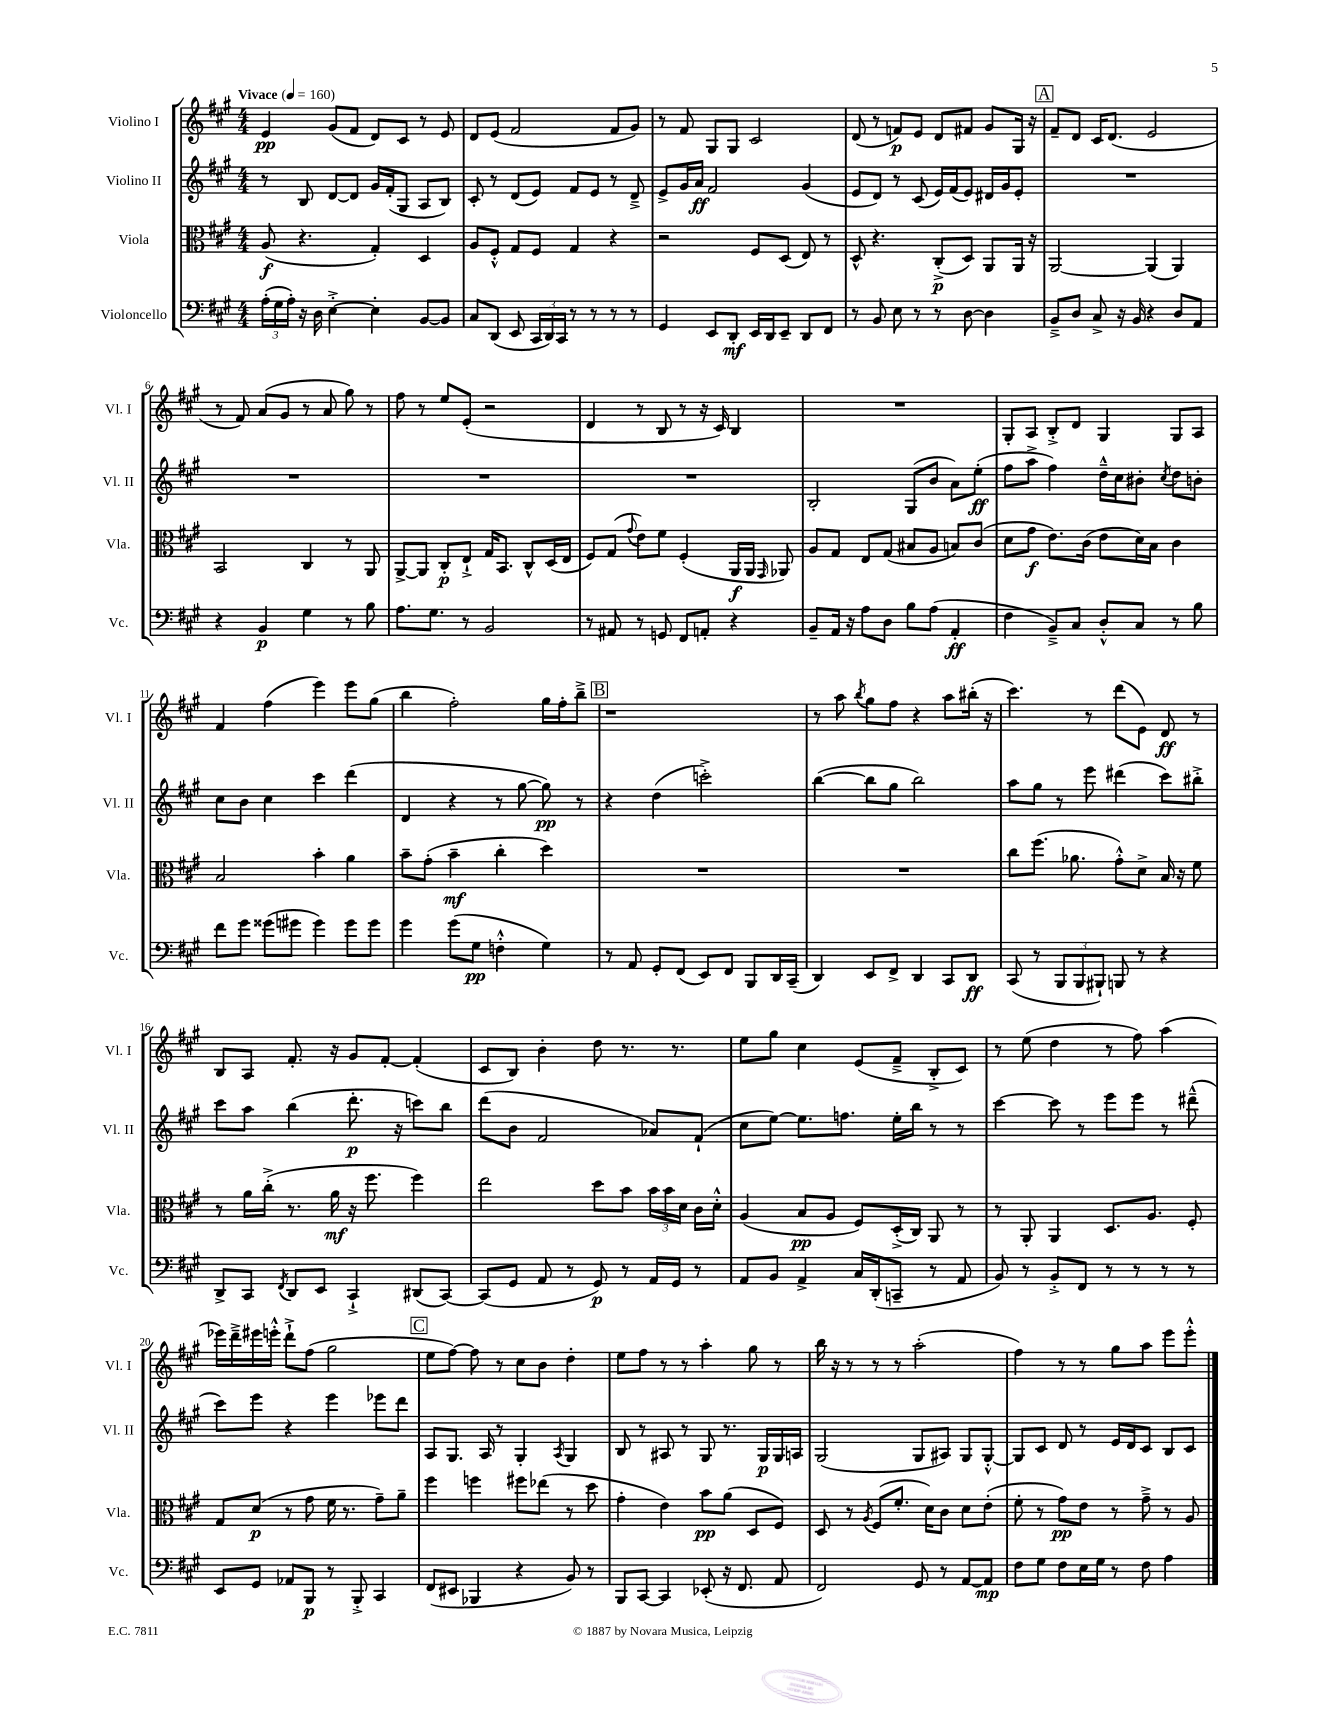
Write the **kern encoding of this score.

**kern	**dynam	**kern	**dynam	**kern	**dynam	**kern	**dynam
*part4	*part4	*part3	*part3	*part2	*part2	*part1	*part1
*staff4	*staff4	*staff3	*staff3	*staff2	*staff2	*staff1	*staff1
*I"Violoncello	*	*I"Viola	*	*I"Violino II	*	*I"Violino I	*
*I'Vc.	*	*I'Vla.	*	*I'Vl. II	*	*I'Vl. I	*
*clefF4	*	*clefC3	*	*clefG2	*	*clefG2	*
*k[f#c#g#]	*	*k[f#c#g#]	*	*k[f#c#g#]	*	*k[f#c#g#]	*
*M4/4	*	*M4/4	*	*M4/4	*	*M4/4	*
*MM160	*	*MM160	*	*MM160	*	*MM160	*
=1	=1	=1	=1	=1	=1	=1	=1
!	!	!	!	!	!	!LO:TX:a:B:t=Vivace	!
(24A'\LL	.	(8A/	f	8r	.	4e/	pp
24G#\	.	.	.	.	.	.	.
24A'\JJ)	.	.	.	.	.	.	.
16r	.	4.r	.	8B/	.	.	.
16D\	.	.	.	.	.	.	.
[4E'^\	.	.	.	[8d/L	.	(8g#/L	.
.	.	.	.	8d/J]	.	8f#/J	.
4E'\]	.	4G#'/)	.	16g#/LL	.	8d/L)	.
.	.	.	.	(16f#'/J	.	.	.
.	.	.	.	8G#/J	.	8c#/J	.
[8BB/L	.	4D/	.	8A/L	.	8r	.
8BB/J]	.	.	.	8B/J)	.	8e/	.
=2	=2	=2	=2	=2	=2	=2	=2
8C#/L	.	8A/L	.	8c#'/	.	8d/L	.
(8DD/J	.	8F#'^^/J	.	8r	.	(8e/J	.
8EE/	.	8G#/L	.	(8d/L	.	2f#/	.
24CC#/LL	.	8F#/J	.	8e/J)	.	.	.
24DD/)	.	.	.	.	.	.	.
24CC#/JJ	.	.	.	.	.	.	.
8r	.	4G#/	.	8f#/L	.	.	.
8r	.	.	.	8e/J	.	.	.
8r	.	4r	.	8r	.	8f#/L	.
8r	.	.	.	8d~^/	.	8g#/J)	.
=3	=3	=3	=3	=3	=3	=3	=3
4GG#/	.	2r	.	8e^/L	.	8r	.
.	.	.	.	16g#/L	.	8f#/	.
.	.	.	.	16a/JJ	ff	.	.
8EE/L	.	.	.	2f#/	.	8G#/L	.
8DD'/J	mf	.	.	.	.	8G#/J	.
16EE/LL	.	8F#/L	.	.	.	2c#/	.
16DD/J	.	.	.	.	.	.	.
8EE~/J	.	(8D/J	.	.	.	.	.
8DD/L	.	8E/)	.	(4g#/	.	.	.
8FF#/J	.	8r	.	.	.	.	.
=4	=4	=4	=4	=4	=4	=4	=4
8r	.	8D^^/	.	8e/L	.	(8d/	.
8BB/	.	4.r	.	8d/J)	.	8r	.
8E\	.	.	.	8r	.	8fn/L)	p
8r	.	.	.	(8c#/	.	8e/J	.
8r	.	(8C#'^/L	p	16e/LL)	.	8d/L	.
.	.	.	.	(16f#/J	.	.	.
[8D\	.	8D/J)	.	8e/J)	.	8f#X/J	.
4D\]	.	8AA/L	.	16d#X/LL	.	8g#/L	.
.	.	.	.	16g#/J	.	.	.
.	.	16AA/Jk	.	8e'/J	.	16G#/Jk	.
.	.	16r	.	.	.	16r	.
!!LO:REH:place=s1:t=A
=5	=5	=5	=5	=5	=5	=5	=5
8BB~^/L	.	[2AA/	.	1r	.	8f#~/L	.
8D/J	.	.	.	.	.	8d/J	.
8C#^/	.	.	.	.	.	16c#/KL	.
.	.	.	.	.	.	(8.d/J	.
16r	.	.	.	.	.	.	.
16BB/	.	.	.	.	.	.	.
4r	.	(4AA/]	.	.	.	2e/	.
8D/L	.	4AA/)	.	.	.	.	.
8AA/J	.	.	.	.	.	.	.
!!LO:LB:g=z
=6	=6	=6	=6	=6	=6	=6	=6
4r	.	2BB/	.	1r	.	8r	.
.	.	.	.	.	.	8f#/)	.
4BB/	p	.	.	.	.	(8a/L	.
.	.	.	.	.	.	8g#/J	.
4G#\	.	4C#/	.	.	.	8r	.
.	.	.	.	.	.	8a/	.
8r	.	8r	.	.	.	8gg#\)	.
8B\	.	8AA/	.	.	.	8r	.
=7	=7	=7	=7	=7	=7	=7	=7
8.A\L	.	[8AA^/L	.	1r	.	8ff#\	.
.	.	8AA/J]	.	.	.	8r	.
8.G#\J	.	.	.	.	.	.	.
.	.	8C#'/L	p	.	.	8ee/L	.
8r	.	8E`^/J	.	.	.	(8e'/J	.
2BB/	.	16G#/KL	.	.	.	2r	.
.	.	8.BB/J	.	.	.	.	.
.	.	8C#^^/L	.	.	.	.	.
.	.	(16D/L	.	.	.	.	.
.	.	16E/JJ	.	.	.	.	.
=8	=8	=8	=8	=8	=8	=8	=8
8r	.	8F#/L)	.	1r	.	4d/	.
8AA#X/	.	(8G#/J	.	.	.	.	.
.	.	8qqg#/	.	.	.	.	.
8r	.	8e\L)	.	.	.	8r	.
8GGn/	.	8f#\J	.	.	.	8B/	.
8FF#/L	.	(4F#'/	.	.	.	8r	.
8AAn'/J	.	.	.	.	.	16r	.
.	.	.	.	.	.	16c#/)	.
4r	.	16AA/LL	f	.	.	4B/	.
.	.	16AA/JJ	.	.	.	.	.
.	.	16qqGG#/	.	.	.	.	.
.	.	8AA-X/)	.	.	.	.	.
=9	=9	=9	=9	=9	=9	=9	=9
8BB~/L	.	8A/L	.	2B'/	.	1r	.
16AA/Jk	.	8G#/J	.	.	.	.	.
16r	.	.	.	.	.	.	.
8A\L	.	8E/L	.	.	.	.	.
8D\J	.	(8G#/J	.	.	.	.	.
8B\L	.	8B#X/L	.	(8G#/L	.	.	.
(8A\J	.	8A/J	.	8b/J	.	.	.
4AA'/	ff	8Bn/L)	.	8a\L)	.	.	.
.	.	(8c#/J	.	(8ee'\J	ff	.	.
=10	=10	=10	=10	=10	=10	=10	=10
4F#\	.	8d\L	.	8ff#\L	.	8G#'/L	.
.	.	8g#\J	f	8aa^\J	.	8A/J	.
8BB~^/L)	.	8.e\L)	.	4ff#\)	.	8B'^/L	.
8C#/J	.	.	.	.	.	8d/J	.
.	.	(16c#\Jk	.	.	.	.	.
8D'^^/L	.	8e\L	.	16dd~^^\LL	.	4G#/	.
.	.	.	.	16cc#\J	.	.	.
8C#/J	.	16d\L)	.	8b#X'\J	.	.	.
.	.	16B\JJ	.	.	.	.	.
.	.	.	.	8qcc#/	.	.	.
8r	.	4c#\	.	8dd\L	.	8G#/L	.
8B\	.	.	.	8bn'\J	.	8A/J	.
!!LO:LB:g=z
=11	=11	=11	=11	=11	=11	=11	=11
8f#\L	.	2B/	.	8cc#\L	.	4f#/	.
8g#\J	.	.	.	8b\J	.	.	.
(8g##X\L	.	.	.	4cc#\	.	(4ff#\	.
8g#X\J	.	.	.	.	.	.	.
4g#\)	.	4b'\	.	4ccc#\	.	4eee\)	.
8g#\L	.	4a\	.	(4ddd\	.	8eee\L	.
8g#\J	.	.	.	.	.	(8gg#\J	.
=12	=12	=12	=12	=12	=12	=12	=12
4g#\	.	8b~\L	.	4d/	.	4bb\	.
.	.	(8g#'\J	.	.	.	.	.
(8g#\L	.	4b~\	mf	4r	.	2ff#'\)	.
8G#\J	pp	.	.	.	.	.	.
4Fn'^^\	.	4cc#'\	.	8r	.	.	.
.	.	.	.	[8gg#\	.	.	.
4G#\)	.	4dd\)	.	8gg#\])	pp	16gg#\LL	.
.	.	.	.	.	.	16ff#'\J	.
.	.	.	.	8r	.	8bb~^\J	.
!!LO:REH:place=s1:t=B
=13	=13	=13	=13	=13	=13	=13	=13
8r	.	1r	.	4r	.	1r	.
8AA/	.	.	.	.	.	.	.
8GG#'/L	.	.	.	(4dd\	.	.	.
(8FF#/J	.	.	.	.	.	.	.
8EE/L)	.	.	.	2cccn'^\)	.	.	.
8FF#/J	.	.	.	.	.	.	.
8BBB/L	.	.	.	.	.	.	.
16DD/L	.	.	.	.	.	.	.
(16CC#~/JJ	.	.	.	.	.	.	.
=14	=14	=14	=14	=14	=14	=14	=14
4DD/)	.	1r	.	([4bb\	.	8r	.
.	.	.	.	.	.	8aa\	.
.	.	.	.	.	.	8qbb/	.
8EE/L	.	.	.	8bb\L]	.	8gg#\L	.
8FF#^/J	.	.	.	8gg#\J	.	8ff#\J	.
4DD/	.	.	.	2bb\)	.	4r	.
8CC#/L	.	.	.	.	.	8aa\L	.
8DD/J	ff	.	.	.	.	(16bb#X'\Jk	.
.	.	.	.	.	.	16r	.
=15	=15	=15	=15	=15	=15	=15	=15
(8CC#/	.	8cc#\L	.	8aa\L	.	4.ccc#\)	.
8r	.	(8.ff#\J	.	8gg#\J	.	.	.
12BBB/L	.	.	.	8r	.	.	.
.	.	8.a-X\	.	.	.	.	.
12BBB/	.	.	.	.	.	.	.
.	.	.	.	8eee\	.	8r	.
12BBB#X`/J)	.	.	.	.	.	.	.
8BBBn/	.	8g#'^^\L)	.	(4ddd#X\	.	(8ddd\L	.
8r	.	8d^\J	.	.	.	8e\J)	.
4r	.	16B/	.	8ccc#\L)	.	8d/	ff
.	.	16r	.	.	.	.	.
.	.	8f#\	.	8bb#X'^\J	.	8r	.
!!LO:LB:g=z
=16	=16	=16	=16	=16	=16	=16	=16
8DD^/L	.	8r	.	8ccc#\L	.	8B/L	.
8CC#/J	.	16a\LL	.	8aa\J	.	8A/J	.
.	.	(16cc#'^\JJ	.	.	.	.	.
8qFF#/	.	.	.	.	.	.	.
8DD/L	.	8.r	.	(4bb\	.	8.f#'/	.
8EE/J	.	.	.	.	.	.	.
.	.	16a\	mf	.	.	16r	.
4CC#`^/	.	16r	.	8.ddd'\	p	8g#/L	.
.	.	8.ff#\	.	.	.	.	.
.	.	.	.	.	.	[8f#'/J	.
.	.	.	.	16r	.	.	.
(8DD#X/L	.	4ff#\)	.	8cccn\L)	.	(4f#'/]	.
[8CC#/J)	.	.	.	8bb\J	.	.	.
=17	=17	=17	=17	=17	=17	=17	=17
(8CC#/L]	.	2ee\	.	(8ddd\L	.	8c#/L	.
8GG#/J	.	.	.	8b\J	.	8B/J)	.
8AA/	.	.	.	2f#/	.	4b'\	.
8r	.	.	.	.	.	.	.
8GG#/)	p	8dd\L	.	.	.	8dd\	.
8r	.	8b\J	.	.	.	8.r	.
16AA/LL	.	24b\LL	.	8a-X/L)	.	.	.
.	.	24b\	.	.	.	.	.
16GG#/JJ	.	.	.	.	.	8.r	.
.	.	24d\JJ	.	.	.	.	.
8r	.	16c#\LL	.	(8f#`/J	.	.	.
.	.	16d'^^\JJ	.	.	.	.	.
=18	=18	=18	=18	=18	=18	=18	=18
8AA/L	.	(4A/	.	8cc#\L	.	8ee\L	.
8BB/J	.	.	.	[8ee\J)	.	8gg#\J	.
4AA^/	.	8B/L	pp	8.ee\L]	.	4cc#\	.
.	.	8A/J	.	.	.	.	.
.	.	.	.	8.ffn\J	.	.	.
16C#/LL	.	8F#/L)	.	.	.	(8e/L	.
(16DD'/J	.	.	.	.	.	.	.
8CCn~/J	.	(16D'^/L	.	16ee'\LL	.	8f#~^/J	.
.	.	16C#/JJ)	.	16bb\JJ	.	.	.
8r	.	8AA/	.	8r	.	8B'^/L	.
8AA/	.	8r	.	8r	.	8c#/J)	.
=19	=19	=19	=19	=19	=19	=19	=19
8BB/)	.	8r	.	[4ccc#\	.	8r	.
8r	.	8AA'/	.	.	.	(8ee\	.
8BB'^/L	.	4AA/	.	8ccc#\]	.	4dd\	.
8FF#/J	.	.	.	8r	.	.	.
8r	.	8.D/L	.	8eee\L	.	8r	.
8r	.	.	.	8eee\J	.	8ff#\)	.
.	.	8.A/J	.	.	.	.	.
8r	.	.	.	8r	.	(4aa\	.
8r	.	8F#'/	.	(8ddd#X~^^\	.	.	.
!!LO:LB:g=z
=20	=20	=20	=20	=20	=20	=20	=20
8EE/L	.	8G#/L	.	8ccc#\L)	.	16eee-X\LL)	.
.	.	.	.	.	.	16ddd~^\	.
8GG#/J	.	(8d/J	p	8eee\J	.	16eee#X\	.
.	.	.	.	.	.	16eeen'^^\JJ	.
8AA-X/L	.	8r	.	4r	.	8ddd`^\L	.
8BBB/J	p	8g#\	.	.	.	(8ff#\J	.
8r	.	16f#\	.	4eee\	.	2gg#\	.
.	.	8.r	.	.	.	.	.
8BBB'^/	.	.	.	.	.	.	.
4CC#/	.	8g#~\L)	.	8eee-X\L	.	.	.
.	.	8a~\J	.	8ddd\J	.	.	.
!!LO:REH:place=s1:t=C
=21	=21	=21	=21	=21	=21	=21	=21
(8FF#/L	.	4ff#\	.	8A/L	.	8ee\L	.
8EE#X/J	.	.	.	8.G#/J	.	[8ff#\J)	.
4BBB-X/	.	4ffn\	.	.	.	8ff#\]	.
.	.	.	.	16A/	.	.	.
.	.	.	.	8r	.	8r	.
4r	.	8ff#X\L	.	4G#'/	.	8cc#\L	.
.	.	(8ee-X\J	.	.	.	8b\J	.
.	.	.	.	8qA/	.	.	.
8BB/)	.	8r	.	4G#/	.	4dd'\	.
8r	.	8dd\	.	.	.	.	.
=22	=22	=22	=22	=22	=22	=22	=22
8BBB/L	.	4g#'\	.	8B/	.	8ee\L	.
[8CC#/J	.	.	.	8r	.	8ff#\J	.
4CC#/]	.	4e\)	.	8A#X/	.	8r	.
.	.	.	.	8r	.	8r	.
(8EE-X'/	.	8b\L	pp	8G#/	.	4aa'\	.
16r	.	(8a\J	.	8.r	.	.	.
8.FF#/	.	.	.	.	.	.	.
.	.	8D/L	.	.	.	8gg#\	.
.	.	.	.	16G#/LL	p	.	.
8AA/	.	8F#/J)	.	16G#/	.	8r	.
.	.	.	.	16An/JJ	.	.	.
=23	=23	=23	=23	=23	=23	=23	=23
2FF#/)	.	8D/	.	(2G#/	.	16bb\	.
.	.	.	.	.	.	16r	.
.	.	8r	.	.	.	8r	.
.	.	8qA/	.	.	.	.	.
.	.	(8F#/L	.	.	.	8r	.
.	.	8.f#'/J	.	.	.	8r	.
8GG#/	.	.	.	8G#/L	.	(2aa'\	.
.	.	16d\KL)	.	.	.	.	.
8r	.	8c#\J	.	8A#X/J)	.	.	.
[8AA/L	.	8d\L	.	8G#/L	.	.	.
8AA/J]	mp	(8e'\J	.	[8G#'^^/J	.	.	.
=24	=24	=24	=24	=24	=24	=24	=24
8F#\L	.	8f#'\	.	8G#/L]	.	4ff#\)	.
8G#\J	.	8r	.	8c#/J	.	.	.
8F#\L	.	8g#\L)	pp	8d/	.	8r	.
16E\L	.	8e\J	.	8r	.	8r	.
16G#\JJ	.	.	.	.	.	.	.
8r	.	8r	.	16e/LL	.	8gg#\L	.
.	.	.	.	16d/J	.	.	.
8F#\	.	8g#~^\	.	8c#/J	.	8aa\J	.
4A\	.	8r	.	8B/L	.	8eee\L	.
.	.	8A/	.	8c#/J	.	8eee'^^\J	.
==	==	==	==	==	==	==	==
*-	*-	*-	*-	*-	*-	*-	*-
